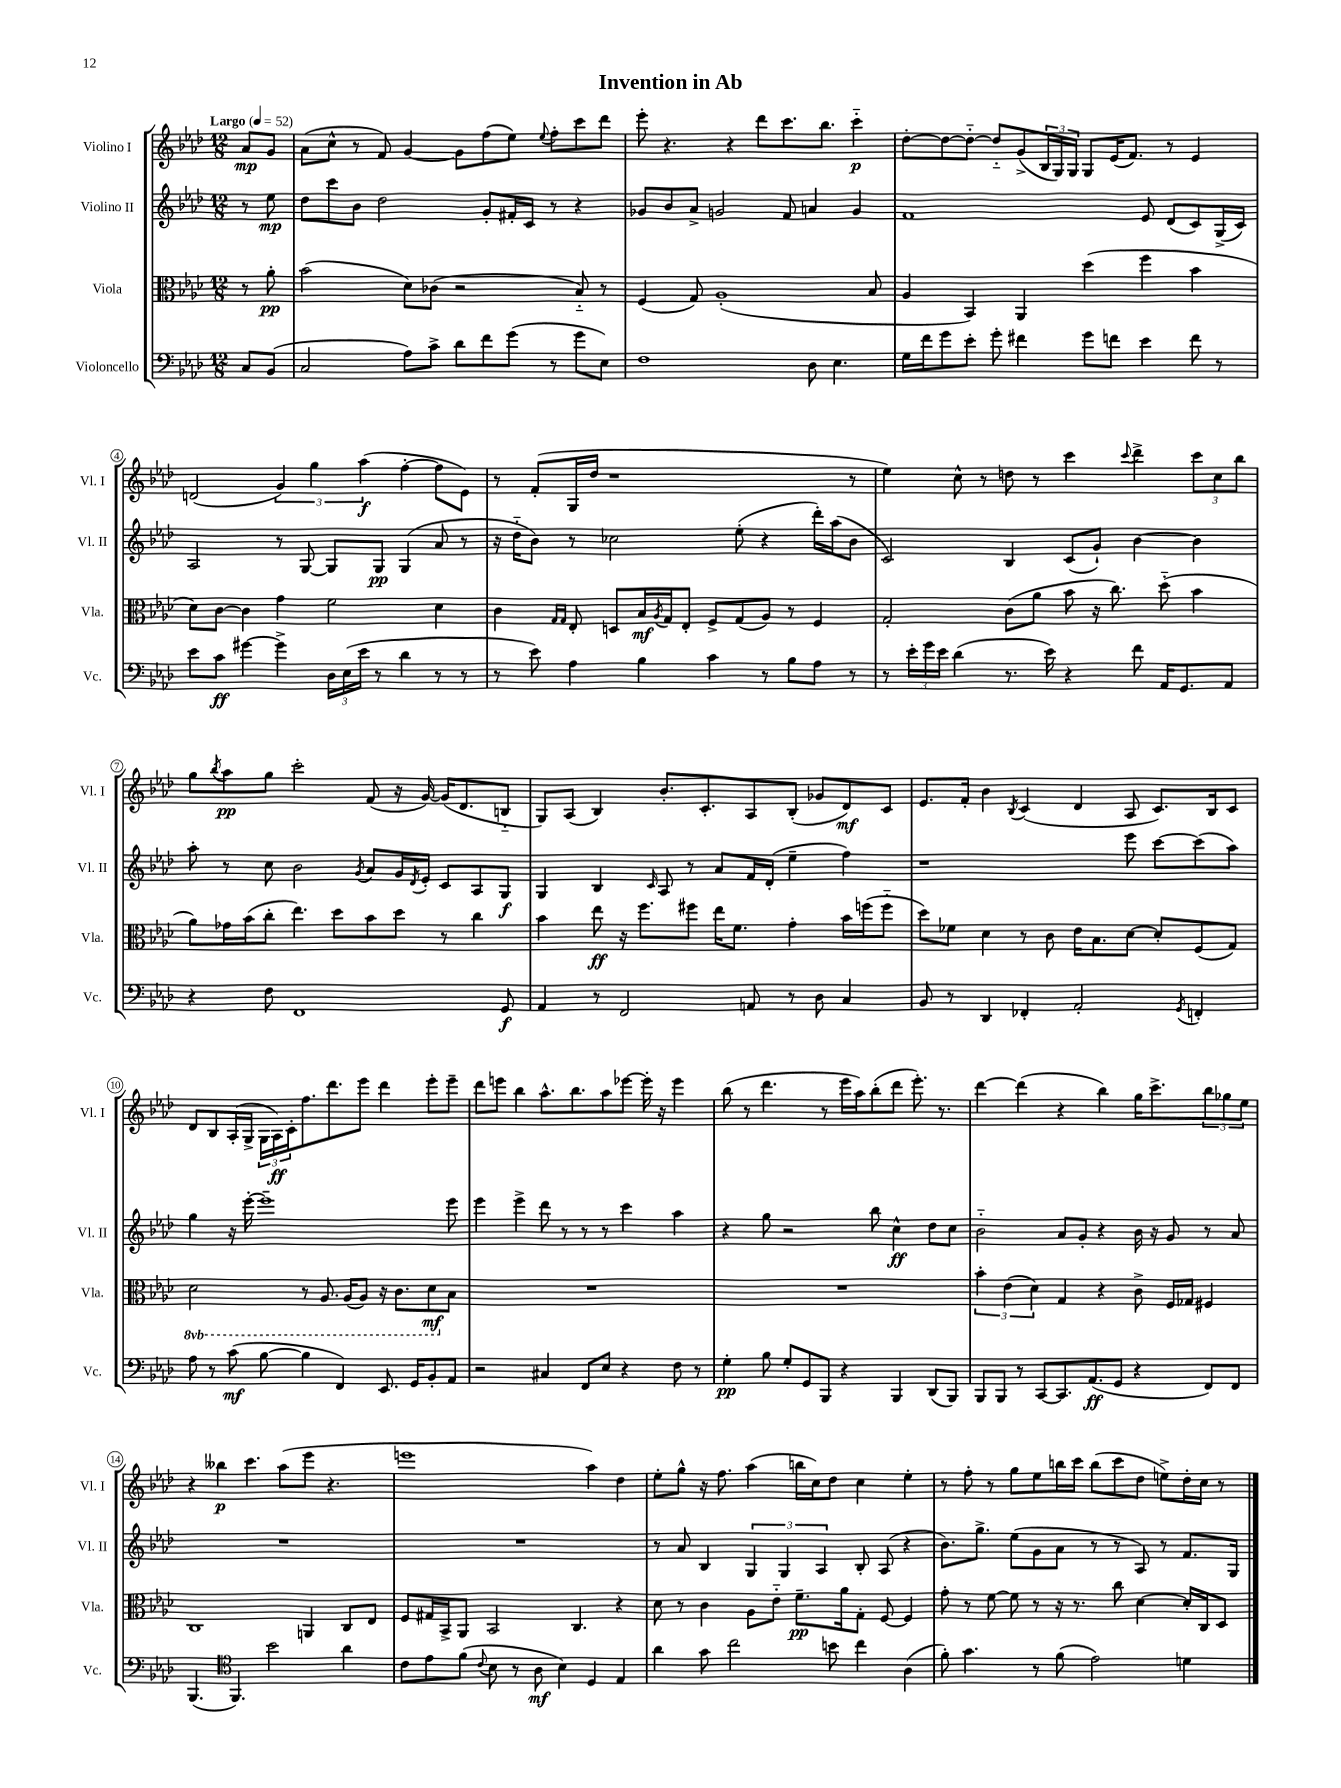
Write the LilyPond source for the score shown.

\header { title = "Invention in Ab" }
<<
\new StaffGroup <<
\new Staff = "s0" \with { instrumentName = "Violino I" shortInstrumentName = "Vl. I" } {
    \clef treble \key aes \major \numericTimeSignature \time 12/8 \partial 4 \tempo "Largo" 4 = 52
    aes'8\mp g'8 |
    aes'8( c''8-^ r8 f'8) g'4~ g'8 f''8( ees''8) \appoggiatura { ees''8 } f''8-. c'''8 des'''8 |
    ees'''8-. r4. r4 des'''8 c'''8. bes''8. c'''4-_\p |
    des''8~-. des''8~ des''8~-_ des''8-_ g'8->( \tuplet 3/2 { bes16 g16) g16 } g8 ees'16( f'8.) r8 ees'4 |
    d'2( \tuplet 3/2 { g'4) g''4 aes''4\f( } f''4~-. f''8 ees'8) |
    r8 f'8-.( g16 des''16 r1 r8 |
    ees''4) c''8-^ r8 d''8 r8 c'''4 \appoggiatura { c'''8 } des'''4-> \tuplet 3/2 { c'''8 c''8 bes''8 } |
    g''8 \acciaccatura { bes''8 } aes''8\pp g''8 c'''2-. f'8( r16 g'16~) g'16( des'8. b8-_ |
    g8) aes8( bes4) bes'8.-. c'8.-. aes8 bes8-.( ges'8 des'8\mf) c'8 |
    ees'8. f'16-. bes'4 \acciaccatura { bes8 } c'4( des'4 aes8 c'8.) bes16 c'8 |
    des'8 bes8 aes16-.( g16-> \tuplet 3/2 { g16 aes16\ff) c'16-. } f''8. des'''8. ees'''8 des'''4 ees'''8-. ees'''8-- |
    des'''8 e'''8 bes''4 aes''8.-^ bes''8. aes''8 ees'''8~ ees'''16-. r16 ees'''4 |
    bes''8( r8 des'''4. r8 ees'''16 aes''16) bes''8-.( des'''8 ees'''8.-.) r8. |
    des'''4~ des'''4( r4 bes''4) g''16 c'''8.-> \tuplet 3/2 { bes''8 ges''8 ees''8 } |
    r4 beses''4\p c'''4. aes''8( ees'''8 r4. |
    e'''1 aes''4) des''4 |
    ees''8-. g''8-^ r16 f''8. aes''4( b''16 c''16) des''8 c''4 ees''4-. |
    r8 f''8-. r8 g''8 ees''8 b''16 c'''16 b''8( c'''8 des''8 e''8->) des''16-. c''16 r8 \bar "|." |
}
\new Staff = "s1" \with { instrumentName = "Violino II" shortInstrumentName = "Vl. II" } {
    \clef treble \key aes \major \numericTimeSignature \time 12/8 \partial 4
    r8 ees''8\mp |
    des''8 c'''8 bes'8 des''2 g'8-. fis'16-. c'16 r8 r4 |
    ges'8 bes'8 aes'8-> g'2 f'8 a'4 g'4 |
    f'1 ees'8 des'8( c'8) g16->( c'16) |
    aes2 r8 g8~ g8 g8\pp g4( aes'8 r8 |
    r16 des''16-_ bes'8) r8 ces''2 ees''8-.( r4 des'''16-.) aes''16( bes'8 |
    c'2) bes4 c'8( g'8-!) bes'4~ bes'4 |
    aes''8-. r8 c''8 bes'2 \acciaccatura { g'8 } aes'8 g'16 \acciaccatura { des'8 } ees'16-. c'8 aes8 g8\f |
    g4 bes4 \grace { c'16 } aes8 r8 aes'8 f'16 des'16-.( ees''4-- f''4) |
    r1 ees'''8 c'''8~ c'''8( aes''8) |
    g''4 r16 ees'''16~-. ees'''1-- ees'''8 |
    ees'''4 ees'''4-> des'''8 r8 r8 r8 c'''4 aes''4 |
    r4 g''8 r2 bes''8 c''4-^\ff des''8 c''8 |
    bes'2-_ aes'8 g'8-. r4 bes'16 r16 g'8 r8 aes'8 |
    R1. |
    R1. |
    r8 aes'8 bes4 \tuplet 3/2 { g4 g4 aes4 } bes8-. aes8( r4 |
    bes'8.) g''8.-> ees''8( g'8 aes'8 r8 r8 aes8) r8 f'8. g16 \bar "|." |
}
\new Staff = "s2" \with { instrumentName = "Viola" shortInstrumentName = "Vla." } {
    \clef alto \key aes \major \numericTimeSignature \time 12/8 \set Staff.ottavationMarkups = #ottavation-simple-ordinals \partial 4
    r8 aes'8-.\pp |
    bes'2( des'8) ces'8( r2 bes8-_) r8 |
    f4( g8) aes1-.( bes8 |
    aes4 bes,4) aes,4 des''4( f''4 bes'4 |
    des'8) c'8~ c'4 g'4 f'2 des'4 |
    c'4 \grace { g16 g16 } ees8-. d8 bes16\mf \acciaccatura { aes8 } g16 ees8-. f8-> g8( aes8) r8 f4 |
    g2-. c'8( aes'8 bes'8 r16 c''8.) des''8-_( bes'4 |
    aes'8) ges'16 bes'16( c''8-. ees''4.) des''8 bes'8 des''8 r8 c''4 |
    bes'4 ees''8\ff r16 f''8. fis''8 ees''16 f'8. g'4-. bes'16 f''16( f''8-_ |
    des''8) fes'8 des'4 r8 c'8 ees'16 bes8. des'8~ des'8-. f8( g8) |
    \ottava #-1 des2 r8 aes,8. aes,16( aes,8) r16 c8. des8\mf \ottava #0 bes8 |
    R1. |
    R1. |
    \tuplet 3/2 { bes'4-. ees'4( des'4) } g4 r4 c'8-> f16 ges16 fis4 |
    c1 a,4 c8 ees8 |
    f8 gis16 bes,16-> aes,8 bes,2 c4. r4 |
    des'8 r8 c'4 aes8 ees'8-_ f'8.--\pp aes'16 g8-. f8~ f4 |
    g'8-. r8 f'8~ f'8 r8 r16 r8. c''8 des'4~ des'16-. c16 des8 \bar "|." |
}
\new Staff = "s3" \with { instrumentName = "Violoncello" shortInstrumentName = "Vc." } {
    \clef bass \key aes \major \numericTimeSignature \time 12/8 \partial 4
    c8 bes,8( |
    c2 aes8) c'8-> des'8 f'8 g'8( r8 g'8 ees8) |
    f1 des8 ees4. |
    g16 f'16 g'8 ees'8-. g'8-. fis'4 g'8 f'8 ees'4 f'8 r8 |
    ees'8 c'8\ff gis'4~ gis'4-> \tuplet 3/2 { des16 ees16( ees'16 } r8 des'4 r8 r8 |
    r8 ees'8) aes4 bes4 c'4 r8 bes8 aes8 r8 |
    r8 \tuplet 3/2 { ees'16-. g'16 ees'16 } des'4( r8. ees'16) r4 f'8 aes,16 g,8. aes,8 |
    r4 f8 f,1 g,8\f |
    aes,4 r8 f,2 a,8 r8 des8 c4 |
    bes,8 r8 des,4 fes,4-. aes,2-. \acciaccatura { g,8 } f,4-. |
    aes8 r8 c'8\mf( bes8~ bes4 f,4) ees,8. g,16 bes,8-. aes,8 |
    r2 cis4 f,8 ees8 r4 f8 r8 |
    g4-.\pp bes8 g8-. g,8 bes,,8 r4 bes,,4 des,8( bes,,8) |
    bes,,8 bes,,8 r8 c,8~ c,8. aes,8.\ff( g,8 r4 f,8) f,8 |
    bes,,4.( \clef tenor f,4.) bes'2 aes'4 |
    c'8 ees'8 f'8( \appoggiatura { c'8 } bes8 r8 aes8\mf bes4) des4 ees4 |
    aes'4 g'8 c''2 b'8 c''4 aes4( |
    f'8-.) g'4. r8 f'8( ees'2) d'4 \bar "|." |
}
>>
>>
\layout { \context { \Score \override BarNumber.stencil = #(make-stencil-circler 0.1 0.3 ly:text-interface::print) } }
